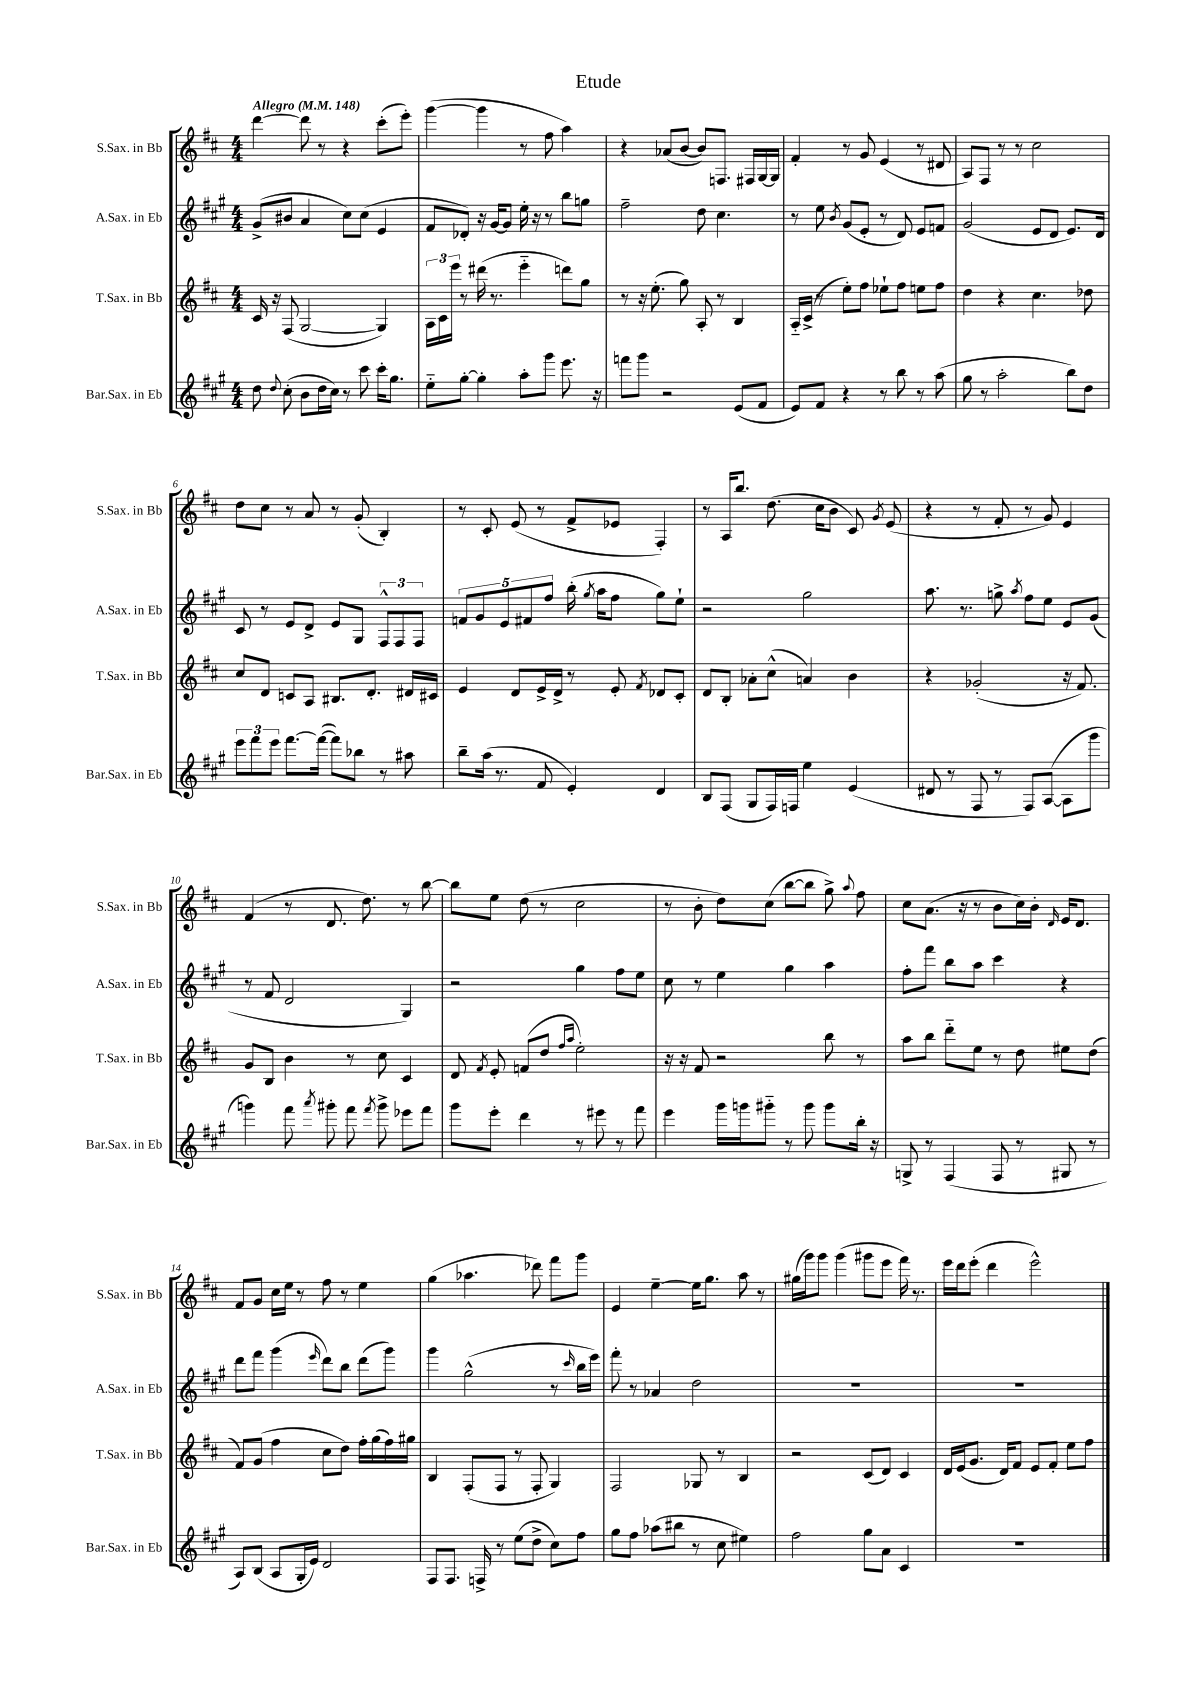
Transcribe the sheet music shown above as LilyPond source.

\header { title = "Etude" }
<<
\new StaffGroup <<
\new Staff = "s0" \with { instrumentName = "S.Sax. in Bb" shortInstrumentName = "S.Sax. in Bb" } {
    \clef treble \key d \major \numericTimeSignature \time 4/4 \tempo "Allegro" 4 = 148
    \autoBeamOff d'''4~ d'''8 r8 r4 cis'''8[-.( e'''8]-.) |
    g'''4~( g'''4 r8 fis''8 a''4) |
    r4 aes'8[( b'8]~ b'8[) f8.] fis16[ g16~ g16] |
    fis'4-. r8 g'8 e'4( r8 dis'8 |
    a8[) fis8] r8 r8 cis''2 |
    d''8[ cis''8] r8 a'8 r8 g'8-.( b4-.) |
    r8 cis'8-. e'8( r8 fis'8[-> ees'8] fis4-.) |
    r8 a16[ b''8.] d''8.( cis''16[ b'8] cis'8) \acciaccatura { g'8 } e'8( |
    r4 r8 fis'8-. r8 g'8) e'4 |
    fis'4( r8 d'8. d''8.) r8 b''8~ |
    b''8[ e''8] d''8( r8 cis''2 |
    r8 b'8-. d''8[) cis''8]( b''8[~ b''8] g''8->) \appoggiatura { a''8 } fis''8 |
    cis''8[ a'8.]( r16 r8 b'8[ cis''16) b'16]-. \grace { d'16 } e'16[ d'8.] |
    fis'8[ g'8] cis''16[ e''16] r8 fis''8 r8 e''4 |
    g''4( aes''4. des'''8) fis'''8[ g'''8] |
    e'4 e''4~-- e''16[ g''8.] a''8 r8 |
    gis''16[( g'''16) g'''8] g'''4( gis'''8[ e'''8] fis'''16) r8. |
    e'''16[ d'''16 e'''8]-.( d'''4 e'''2-^) \bar "|." |
}
\new Staff = "s1" \with { instrumentName = "A.Sax. in Eb" shortInstrumentName = "A.Sax. in Eb" } {
    \clef treble \key a \major \numericTimeSignature \time 4/4
    \autoBeamOff gis'8[->( bis'8] a'4 cis''8[) cis''8]( e'4 |
    fis'8[ des'8]-.) r16 gis'16[~ gis'8] e''16-. r16 r8 b''8[ g''8] |
    fis''2-- d''8 cis''4. |
    r8 e''8 \acciaccatura { b'8 } gis'8[( e'8]-. r8 d'8) e'8[ f'8] |
    gis'2( e'8[ d'8] e'8.[) d'16] |
    cis'8 r8 e'8[ d'8]-> e'8[ gis8] \tuplet 3/2 { fis8[-^ fis8 fis8] } |
    \tuplet 5/4 { f'8[ gis'8 e'8 fis'8 fis''8] } b''16-.( \acciaccatura { gis''8 } a''16[ fis''8] gis''8[) e''8]-! |
    r2 gis''2 |
    a''8. r8. g''8-> \acciaccatura { a''8 } fis''8[ e''8] e'8[ gis'8]( |
    r8 fis'8 d'2 gis4) |
    r2 gis''4 fis''8[ e''8] |
    cis''8 r8 e''4 gis''4 a''4 |
    fis''8[-. fis'''8] b''8[ a''8] cis'''4 r4 |
    d'''8[ fis'''8] gis'''4( \grace { e'''16 } d'''8[) b''8] d'''8[( gis'''8]) |
    gis'''4 gis''2-^( r8 \grace { cis'''16 } b''16[ e'''16]) |
    fis'''8-. r8 aes'4 d''2 |
    R1 |
    R1 \bar "|." |
}
\new Staff = "s2" \with { instrumentName = "T.Sax. in Bb" shortInstrumentName = "T.Sax. in Bb" } {
    \clef treble \key d \major \numericTimeSignature \time 4/4
    \autoBeamOff cis'16 r16 fis8( g2~ g4) |
    \tuplet 3/2 { a16[ cis'16 e'''16] } r8 dis'''16( r8. e'''4-_ d'''8[) g''8] |
    r8 r16 e''8.-.( g''8) a8-. r8 b4 |
    a16[-_ cis'16]->( r8 e''8[-.) fis''8] ees''8[-! fis''8] e''8[ fis''8] |
    d''4 r4 cis''4. des''8 |
    cis''8[ d'8] c'8[ a8] bis8.[ d'8.]-. dis'16[ cis'16] |
    e'4 d'8[ e'16-> d'16]-> r8 e'8-. \acciaccatura { fis'8 } des'8[ cis'8]-. |
    d'8[ b8]-. aes'8[-. cis''8]-^( a'4) b'4 |
    r4 ges'2-.( r16 fis'8.) |
    g'8[ b8] b'4 r8 cis''8 cis'4 |
    d'8 \acciaccatura { fis'8 } e'8-. f'8[( d''8] \grace { fis''16[ a''16] } e''2-.) |
    r16 r16 fis'8 r2 b''8 r8 |
    a''8[ b''8] d'''8[-_ e''8] r8 d''8 eis''8[ d''8]( |
    fis'8[) g'8]( fis''4 cis''8[ d''8]) fis''16[-. g''16( fis''16) gis''16] |
    b4 fis8[-.( fis8] r8 fis8-. g4) |
    fis2 ges8 r8 b4 |
    r2 cis'8[( d'8]) cis'4 |
    d'16[ e'16( g'8.] d'16[) fis'8] e'8[ fis'8]-. e''8[ fis''8] \bar "|." |
}
\new Staff = "s3" \with { instrumentName = "Bar.Sax. in Eb" shortInstrumentName = "Bar.Sax. in Eb" } {
    \clef treble \key a \major \numericTimeSignature \time 4/4
    \autoBeamOff d''8 \appoggiatura { d''8 } cis''8-.( b'8[ d''16 cis''16]) r8 cis'''8 cis'''16[-. gis''8.] |
    e''8[-_ gis''8]~-. gis''4-. a''8[-. gis'''8] e'''8. r16 |
    f'''8[ gis'''8] r2 e'8[( fis'8] |
    e'8[) fis'8] r4 r8 b''8 r8 a''8( |
    gis''8 r8 a''2-. b''8[) d''8] |
    \tuplet 3/2 { e'''8[ fis'''8 e'''8] } fis'''8.[~ fis'''16]~( fis'''8[) bes''8] r8 ais''8 |
    b''8[-- a''16]( r8. fis'8 e'4-.) d'4 |
    b8[ fis8]( gis8[ fis16) f16] e''4 e'4( |
    dis'8 r8 fis8 r8 fis8[) a8]~( a8[ gis'''8] |
    g'''4) fis'''8 \acciaccatura { a'''8 } gis'''8-. fis'''8 \acciaccatura { fis'''8 } gis'''8-> ees'''8[ fis'''8] |
    gis'''8[ e'''8]-. d'''4 r8 eis'''8 r8 fis'''8 |
    e'''4 gis'''16[ g'''16 gis'''8]-_ r8 gis'''8 gis'''8[ b''16]-. r16 |
    g8-> r8 fis4( fis8 r8 gis8 r8 |
    a8[) b8]( a8[ gis16-. e'16]) d'2 |
    fis8[ fis8.] f16-> r8 e''8[( d''8]-> cis''8[) fis''8] |
    gis''8[ fis''8] aes''8[( bis''8] r8 cis''8 eis''4) |
    fis''2 gis''8[ a'8] cis'4 |
    R1 \bar "|." |
}
>>
>>
